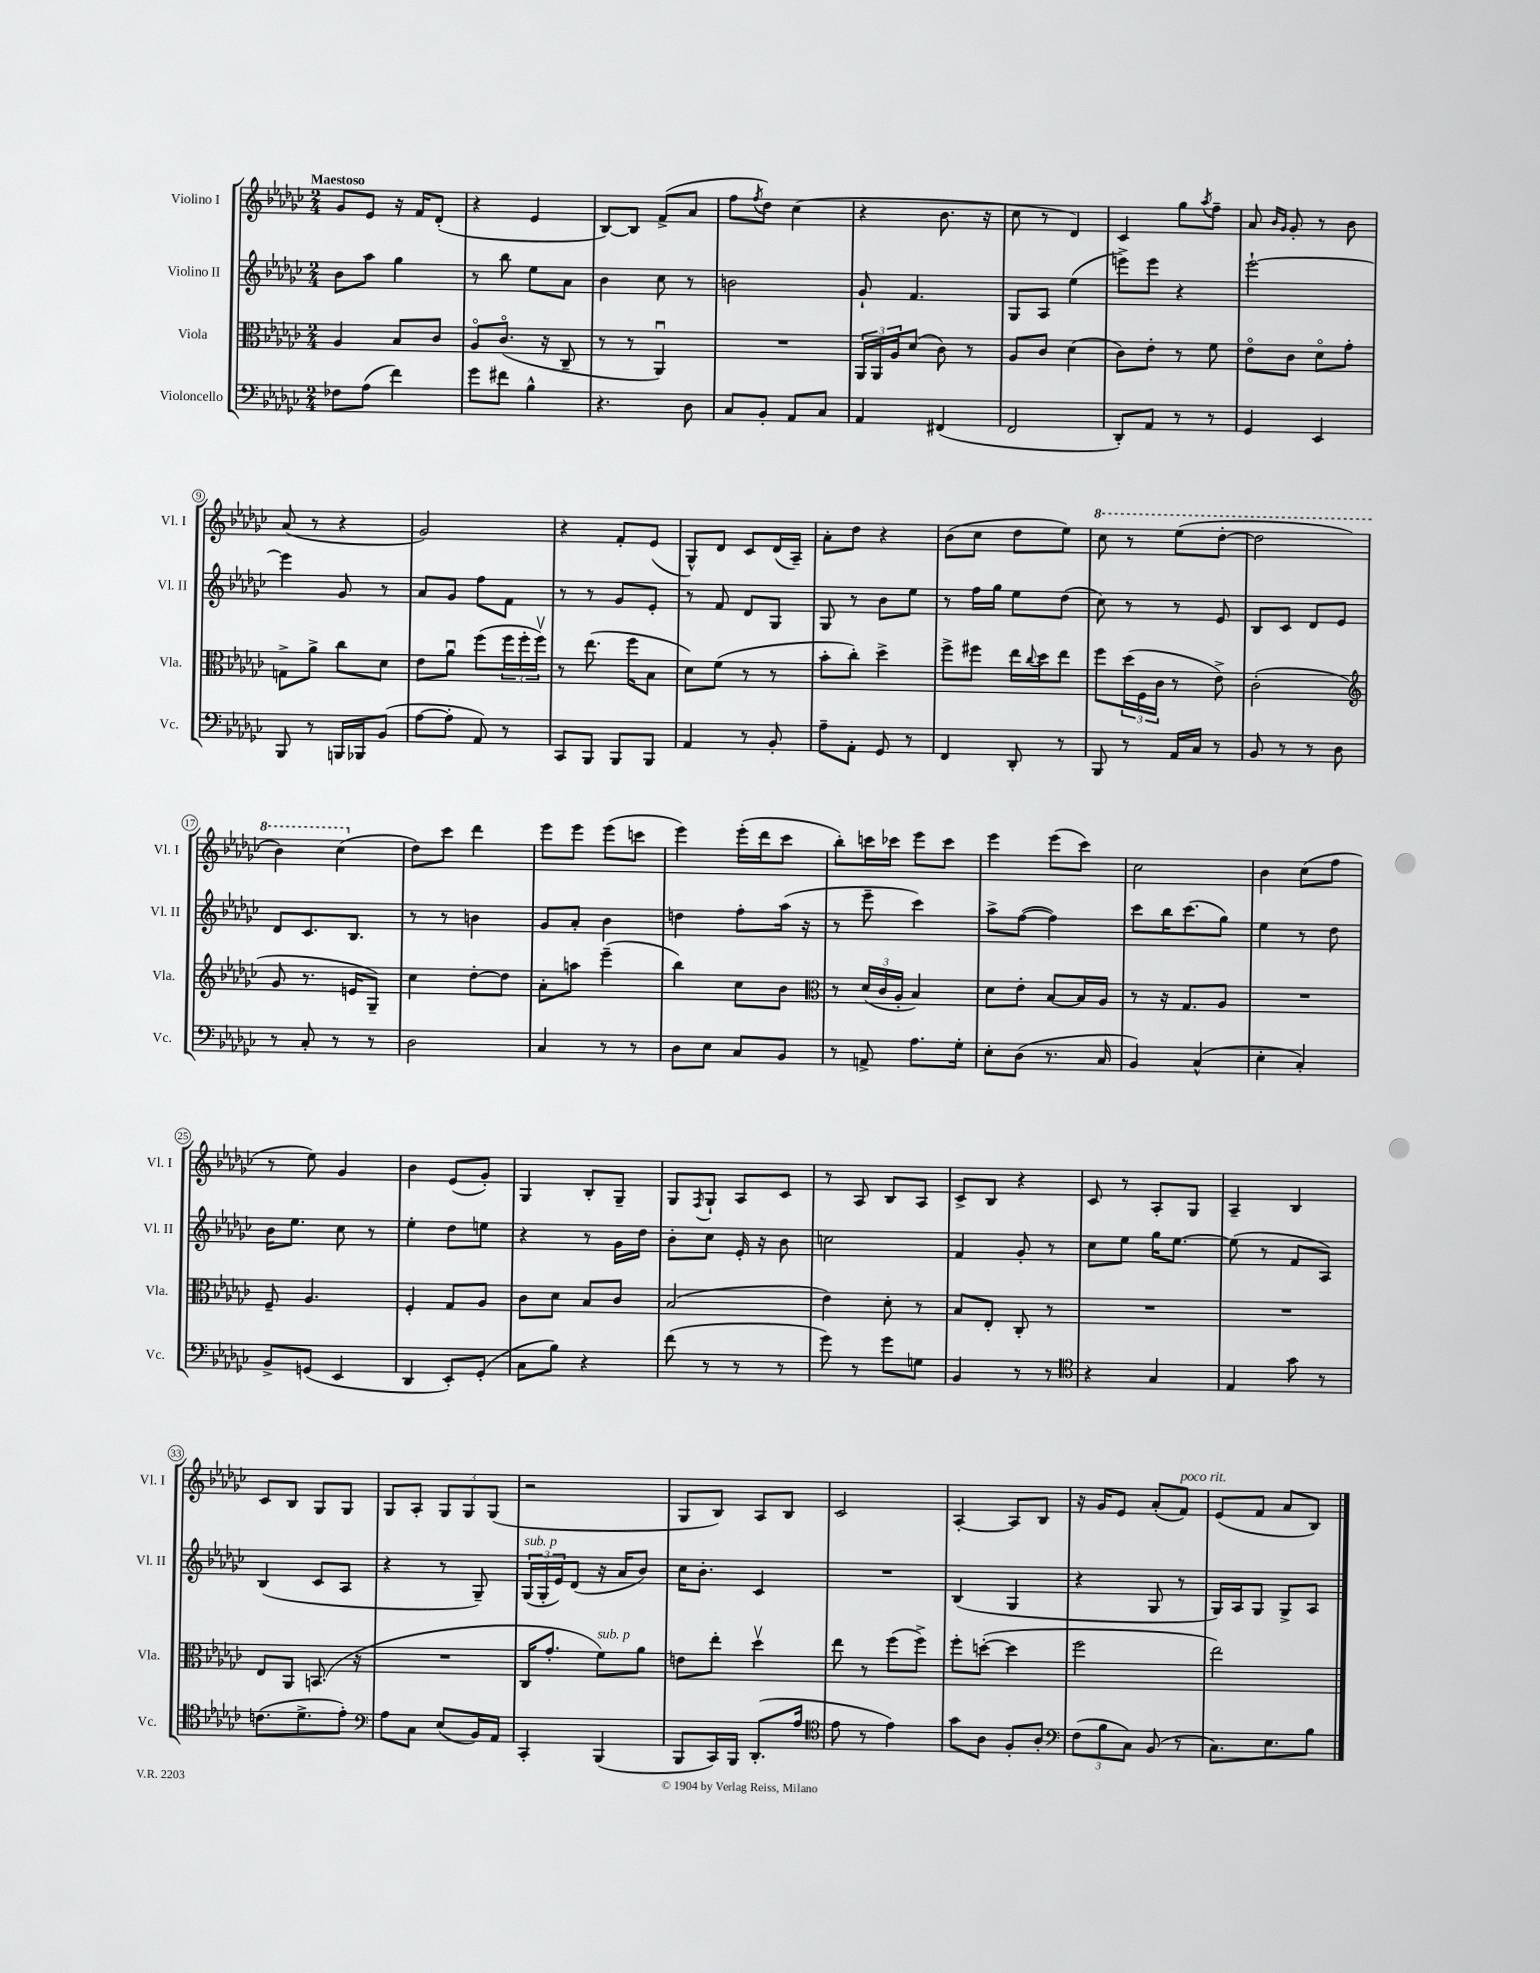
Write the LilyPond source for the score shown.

<<
\new StaffGroup <<
\new Staff = "s0" \with { instrumentName = "Violino I" shortInstrumentName = "Vl. I" } {
    \clef treble \key ges \major \numericTimeSignature \time 2/4 \tempo "Maestoso"
    ges'8 ees'8 r16 f'16 des'8-.( |
    r4 ees'4 |
    bes8~) bes8 f'8->( aes'8 |
    f''8 \acciaccatura { f''8 } des''8) ces''4( |
    r4 bes'8. r16 |
    ces''8 r8 des'4) |
    ces'4 ges''8 \acciaccatura { aes''8 } f''8-- |
    aes'8 \grace { bes'16 ges'16 } ges'8-. r8 bes'8 |
    aes'8( r8 r4 |
    ges'2) |
    r4 f'8-. ees'8( |
    ges8-^) des'8 ces'8 des'16( aes16--) |
    aes'8-. des''8 r4 |
    bes'8( ces''8 des''8 ees''8) |
    \ottava #1 ces'''8 r8 ees'''8( des'''8~-. |
    des'''2 |
    bes''4) ces'''4( \ottava #0 |
    des''8) ces'''8 des'''4 |
    ees'''8 ees'''8 ees'''8( c'''8 |
    ees'''4) ees'''16-.( des'''16 ces'''8 |
    bes''8-.) c'''16 ces'''16 ees'''8 ces'''8 |
    ees'''4 ees'''8( ces'''8) |
    ces''2 |
    bes'4 ces''8( f''8 |
    r8 ees''8) ges'4 |
    bes'4 ees'8( ges'8-.) |
    ges4 bes8-. ges8-- |
    ges8 \acciaccatura { f8 } ges8-! aes8 ces'8 |
    r8 aes8 bes8 aes8 |
    ces'8-> bes8 r4 |
    ces'8 r8 aes8-. ges8 |
    aes4-- bes4 |
    ces'8 bes8 ges8 ges8 |
    ges8 aes8-. \tuplet 3/2 { ges8 ges8 ges8( } |
    r2 |
    ges8 bes8) aes8 bes8 |
    ces'2 |
    aes4~-. aes8 bes8 |
    r16 ges'16 ees'8 aes'8-.( f'8^\markup { \italic "poco rit." }) |
    ees'8( f'8 aes'8 bes8) \bar "|." |
}
\new Staff = "s1" \with { instrumentName = "Violino II" shortInstrumentName = "Vl. II" } {
    \clef treble \key ges \major \numericTimeSignature \time 2/4
    bes'8 aes''8 ges''4 |
    r8 bes''8 ees''8 aes'8 |
    bes'4 ces''8 r8 |
    b'2 |
    ges'8-! f'4. |
    ges8 aes8 ees''4( |
    e'''8->) e'''8 r4 |
    ees'''2~-! |
    ees'''4 ges'8 r8 |
    aes'8 ges'8 f''8 f'8 |
    r8 r8 ges'8 ees'8-. |
    r8 f'8 des'8 ges8 |
    ges8 r8 bes'8 ees''8 |
    r8 f''16 ges''16 ees''8 des''8( |
    ces''8) r8 r8 ees'8 |
    bes8 ces'8 des'8 ees'8 |
    des'8 ces'8. bes8. |
    r8 r8 b'4 |
    ges'8 aes'8-. bes'4 |
    d''4 f''8-. aes''16( r16 |
    r8 ees'''8-- ces'''4) |
    aes''8-> f''8~( f''4) |
    ces'''8 bes''16 ces'''8.( ges''8) |
    ees''4 r8 des''8 |
    bes'16 ees''8. ces''8 r8 |
    ees''4-. des''8 e''8 |
    r4 r8 ges'16 des''16 |
    bes'8-. ces''8 ees'16-. r16 bes'8 |
    c''2 |
    f'4 ges'8-. r8 |
    ces''8 ees''8 ges''16 ees''8.~ |
    ees''8( r8 f'8 aes8) |
    bes4( ces'8 aes8 |
    r4 r8 ges8--) |
    \tuplet 3/2 { ges16^\markup { \italic "sub. p" }( ges16-. ees'16) } des'8( r16 aes'16 bes'8) |
    ces''16 bes'8.-. ces'4 |
    R2 |
    bes4( ges4 |
    r4 ges8 r8 |
    ges16) aes16 ges8 ges8-> aes8 \bar "|." |
}
\new Staff = "s2" \with { instrumentName = "Viola" shortInstrumentName = "Vla." } {
    \clef alto \key ges \major \numericTimeSignature \time 2/4
    aes4 bes8 ces'8 |
    aes8\flageolet ces'8.\flageolet( r16 ces8-- |
    r8 r8 aes,4\downbow) |
    R2 |
    \tuplet 3/2 { aes,16 aes,16 aes16 } des'8( ces'8) r8 |
    aes8 ces'8 des'4( |
    ces'8) ees'8-. r8 f'8 |
    ees'8\flageolet ces'8 des'8\flageolet ges'8-. |
    g8-> aes'8-> ces''8 des'8 |
    ees'8 aes'8\downbow f''8( \tuplet 3/2 { f''16 f''16-. f''16\upbow) } |
    r8 ees''8.( f''16 bes8 |
    des'8) f'8( r8 r8 |
    bes'8-. ces''8-.) des''4-> |
    f''8-> fis''8 ees''16 \appoggiatura { ces''8 } des''16 ees''8 |
    f''8 \tuplet 3/2 { des''16( f16 ces'16 } r8 ees'8->) |
    ces'2-.( |
    \clef treble ges'8 r8. e'16 ges8--) |
    ces''4 des''8~-. des''8 |
    aes'8-. a''8 ees'''4--( |
    bes''4) ces''8 bes'8 |
    \clef alto r8 \tuplet 3/2 { des'16( ces'16 aes16-. } bes4) |
    des'8 ees'8-. bes8~ bes16 aes16 |
    r8 r16 ges8. aes8 |
    R2 |
    f8-- aes4. |
    f4-. ges8 aes8 |
    ces'8 des'8 bes8 ces'8 |
    bes2( |
    ees'4) des'8-. r8 |
    bes8 ees8-. ces8-. r8 |
    R2 |
    R2 |
    ees8 aes,8 b,8.( r16 |
    R2 |
    ces16 ges'8.-. f'8^\markup { \italic "sub. p" }) aes'8 |
    e'8 ees''8-. des''4\upbow |
    ees''8 r8 f''8( f''8->) |
    f''8-. d''8~-.( d''4 |
    f''2 |
    ees''2) \bar "|." |
}
\new Staff = "s3" \with { instrumentName = "Violoncello" shortInstrumentName = "Vc." } {
    \clef bass \key ges \major \numericTimeSignature \time 2/4
    fes8 aes8( f'4) |
    ges'8 fis'8 bes4-^ |
    r4. des8 |
    ces8 bes,8-. aes,8 ces8 |
    aes,4 fis,4( |
    f,2 |
    des,8-.) aes,8 r8 r8 |
    ges,4 ees,4 |
    bes,,8 r8 b,,16 bes,,16 bes,8( |
    aes8~ aes8-. aes,8) r8 |
    ces,8 bes,,8 bes,,8 bes,,8 |
    aes,4 r8 bes,8-. |
    aes8-- aes,8-. ges,8 r8 |
    f,4 des,8-. r8 |
    bes,,8 r8 aes,16 ces16 r8 |
    bes,8 r8 r8 des8 |
    r8 ces8-. r8 r8 |
    des2 |
    ces4 r8 r8 |
    des8 ees8 ces8 bes,8 |
    r8 a,8-> aes8. ges16-. |
    ees8-. des8( r8. ces16 |
    bes,4) ces4-^( |
    ees4-. ces4-.) |
    bes,8-> g,8( ees,4 |
    des,4 ees,8-.) ges,8-.( |
    ces8 bes8) r4 |
    f'8( r8 r8 r8 |
    ges'8) r8 ges'8 g8 |
    bes,4 r8 r8 |
    \clef tenor r4 ges4 |
    ees4 ges'8 r8 |
    c'8.( des'8.-> ees'8-.) |
    \clef bass aes8 ces8 ees8( bes,16) aes,16 |
    ces,4-. bes,,4( |
    bes,,8 ces,16) bes,,16 des,8.-.( aes16 |
    \clef tenor ees'8 r8 ees'4) |
    ges'8 aes8 f8-. aes8-. |
    \clef bass \tuplet 3/2 { f8( bes8 ces8) } bes,8( r8 |
    ces8.) ees8. bes8 \bar "|." |
}
>>
>>
\layout { \context { \Score \override BarNumber.stencil = #(make-stencil-circler 0.1 0.3 ly:text-interface::print) } }
